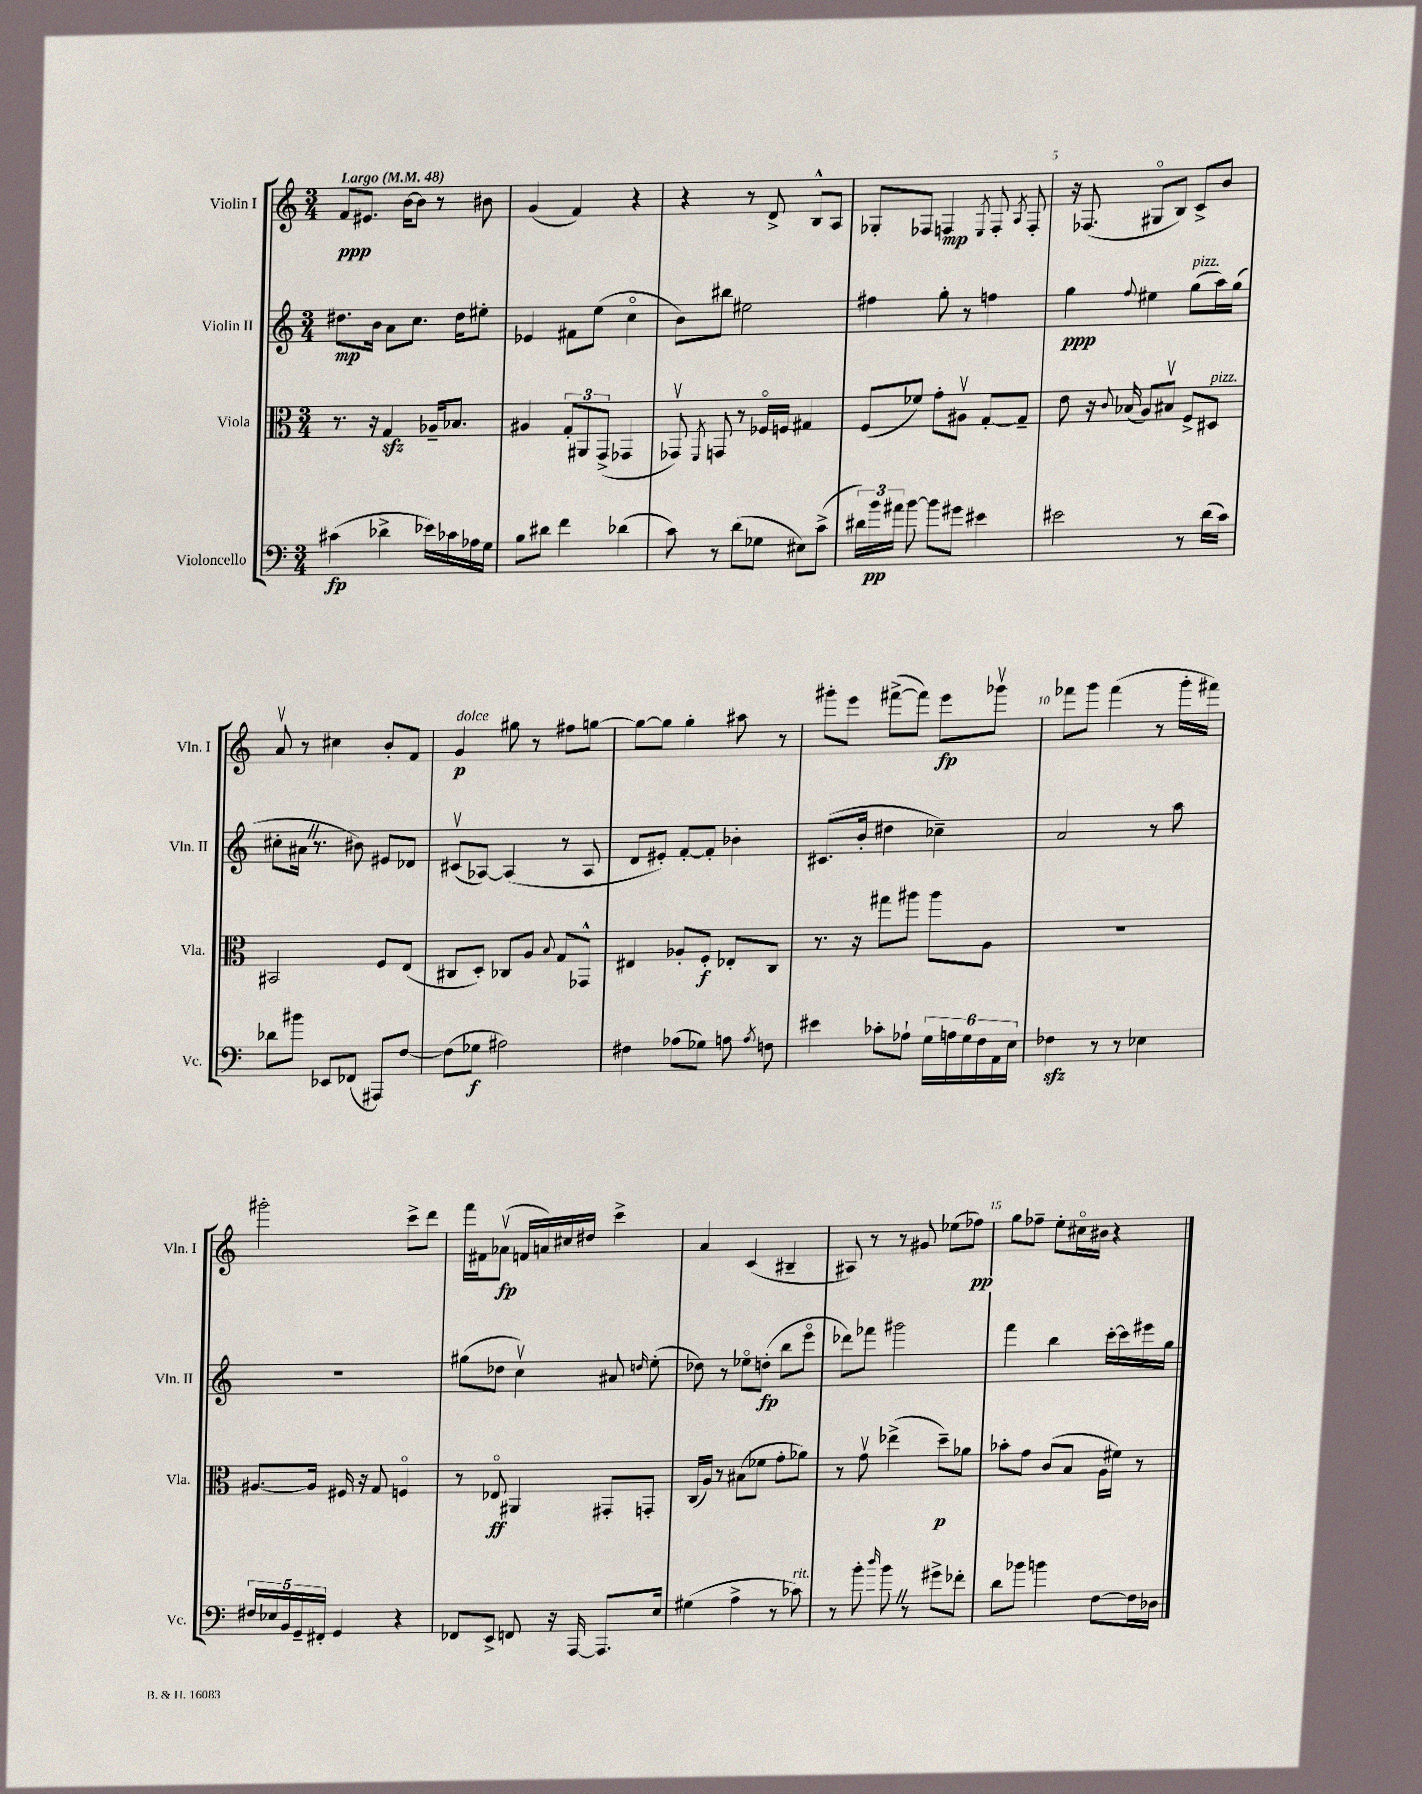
<<
\new StaffGroup <<
\new Staff = "s0" \with { instrumentName = "Violin I" shortInstrumentName = "Vln. I" } {
    \clef treble \key c \major \numericTimeSignature \time 3/4 \tempo "Largo" 4 = 48
    \autoBeamOff f'8[\ppp eis'8.] b'16[~ b'8] r8 bis'8 |
    g'4( f'4) r4 |
    r4 r8 d'8-> b8[-^ a8] |
    ges8[-. fes8] f4\mp \acciaccatura { e8 } f8-. \acciaccatura { a8 } f8-. |
    r16 fes8.( gis8[\flageolet b8]) c'8[-> b'8] |
    a'8\upbow r8 cis''4 b'8[-. f'8] |
    g'4\p^\markup { \italic "dolce" } gis''8 r8 fis''8[ g''8]~ |
    g''8[~ g''8] g''4-. ais''8 r8 |
    gis'''8[-. e'''8] fis'''8[~->( fis'''8]) e'''8[\fp ges'''8]\upbow |
    fes'''8[ g'''8] fes'''4( r8 g'''16[-. fis'''16]) |
    gis'''2-. c'''8[-> d'''8] |
    f'''16[ fis'16 aes'8]\upbow\fp( f'16[ a'16) cis''16 dis''16] c'''4-> |
    a'4 c'4( bis4-- |
    ais8) r8 r8 gis'8 ees''8[( fes''8]\pp) |
    g''8[ fes''8]-- e''8[-. cis''16\flageolet bis'16] r4 \bar "|." |
}
\new Staff = "s1" \with { instrumentName = "Violin II" shortInstrumentName = "Vln. II" } {
    \clef treble \key c \major \numericTimeSignature \time 3/4
    \autoBeamOff dis''8.[\mp b'16] a'8[ c''8.] dis''16[ eis''8]-. |
    ees'4 fis'8[ e''8]( c''4\flageolet |
    b'8[) bis''8] eis''2 |
    fis''4 g''8-. r8 f''4 |
    g''4\ppp \appoggiatura { f''8 } eis''4 g''8[^\markup { \italic "pizz." }( a''16) g''16]( |
    cis''8[-. ais'16] \once \override BreathingSign.text = \markup { \musicglyph "scripts.caesura.straight" } \breathe r8. bis'8) eis'8[ des'8] |
    cis'8[\upbow( aes8]~) aes4( r8 aes8 |
    d'8[ eis'8]-.) f'8[~-. f'8]-. bes'4-. |
    cis'8.[( b'16]-. dis''4 ces''4--) |
    a'2 r8 a''8 |
    R2. |
    gis''8[( des''8] c''4\upbow) ais'8 \grace { d''16 } e''8-.( |
    des''8) r8 ees''8[\flageolet d''8]-.\fp( b''8[ e'''8]\flageolet |
    des'''8[) fes'''8] gis'''2 |
    f'''4 b''4 c'''16[~-. c'''16 eis'''16 g''16] \bar "|." |
}
\new Staff = "s2" \with { instrumentName = "Viola" shortInstrumentName = "Vla." } {
    \clef alto \key c \major \numericTimeSignature \time 3/4
    \autoBeamOff r8. r16 g4\sfz aes16[-- bes8.] |
    ais4 \tuplet 3/2 { g8[-. ais,8 g,8]->( } ges,4 |
    ges,8\upbow) \acciaccatura { f,8 } g,8 r8 fes16[\flageolet f16] gis4 |
    f8[( fes'8]) g'8[-. ais8]\upbow g8[~-. g8]-- |
    e'8 r16 \appoggiatura { c'8 } bes16( a8[) bis8]\upbow f8[-> dis8]^\markup { \italic "pizz." } |
    bis,2 f8[ e8]( |
    cis8[ d8]-.) ces8[ a8] \appoggiatura { b8 } g8[ ges,8]-^ |
    eis4 aes8[-. f8]-.\f ees8[-. c8] |
    r8. r16 gis''8[ ais''8] ais''8[ a8] |
    R2. |
    ais8.[~ ais16] fis16 r16 g8 f4\flageolet |
    r8 ees8\flageolet\ff ais,4 gis,8[-. g,8]-. |
    c16[( a16]) r8 bis8[( fes'8] g'8[-. aes'8]) |
    r8 g'8\upbow ees''4->( d''8[--\p) aes'8] |
    bes'8[-. g'8] c'8[( b8] a16[ fis'16]) r8 \bar "|." |
}
\new Staff = "s3" \with { instrumentName = "Violoncello" shortInstrumentName = "Vc." } {
    \clef bass \key c \major \numericTimeSignature \time 3/4
    \autoBeamOff cis'4\fp( des'4-> ees'16[) ces'16 aes16 g16] |
    b8[ dis'8] f'4 des'4( |
    c'8) r8 d'8[( ges8] eis8[) c'8]->( |
    \tuplet 3/2 { dis'16[) b'16\pp ais'16] } b'8~ b'8[ gis'8] eis'4 |
    eis'2 r8 d'16[( c'16]) |
    des'8[ bis'8] ees,8[ fes,8]( ais,,8[) f8]~ |
    f8[( ges8]\f ais2) |
    fis4 aes8[( ges8]) a8 \acciaccatura { a8 } f8 |
    eis'4 ces'8[-. aes8]-! \tuplet 6/4 { g16[ a16 g16 f16 a,16 e16] } |
    fes4\sfz r8 r8 ees4 |
    \tuplet 5/4 { fis16[ ees16 b,16 g,16-- fis,16]-. } g,4 r4 |
    fes,8[ e,8]-> f,8 r16 a,,16~ a,,8.[ e16] |
    gis4( a4-> r8 ces'8^\markup { \italic "rit." }) |
    r8 b'8-. \grace { d''16 } b'8 \once \override BreathingSign.text = \markup { \musicglyph "scripts.caesura.straight" } \breathe r8 gis'8[-> fes'8]-. |
    d'8[ bes'8] b'4 f8[~ f16 des16] \bar "|." |
}
>>
>>
\layout { \context { \Score \override BarNumber.break-visibility = ##(#f #t #t) barNumberVisibility = #(every-nth-bar-number-visible 5) } }
